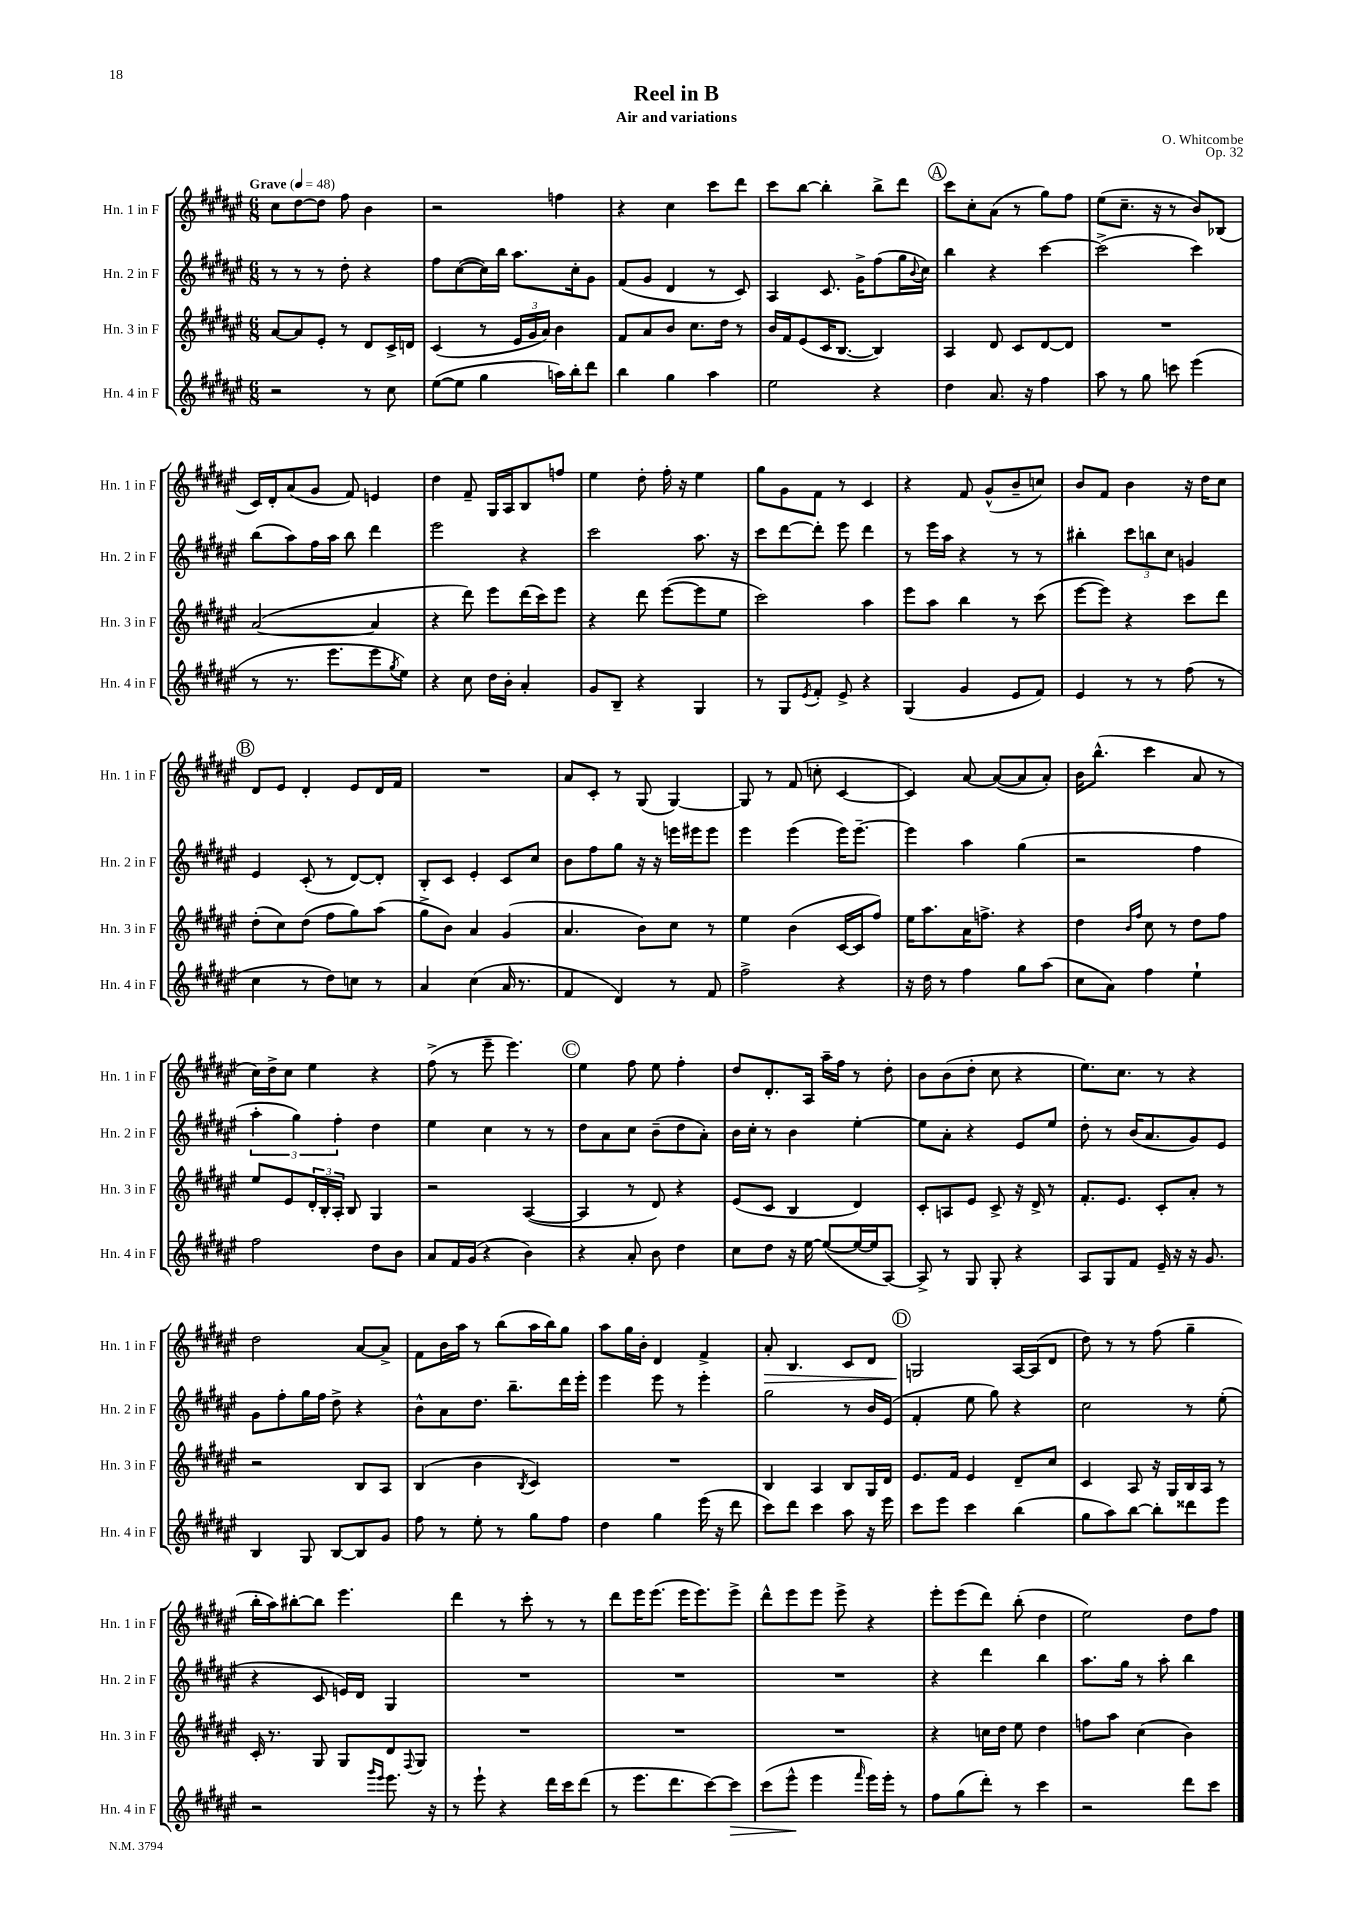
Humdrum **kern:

**kern	**kern	**kern	**kern
*staff4	*staff3	*staff2	*staff1
*clefG2	*clefG2	*clefG2	*clefG2
*k[f#c#g#d#a#e#]	*k[f#c#g#d#a#e#]	*k[f#c#g#d#a#e#]	*k[f#c#g#d#a#e#]
*M6/8	*M6/8	*M6/8	*M6/8
*MM48	*MM48	*MM48	*MM48
2r	[8a#	8r	8cc#
.	8a#]	8r	[8dd#
.	8e#'	8r	8dd#]
.	8r	8dd#'	8ff#
8r	8d#	4r	4b
8cc#	16c#^	.	.
.	16d	.	.
=	=	=	=
([8ee#	(4c#	8ff#	2r
8ee#]	.	([8cc#	.
4gg#	8r	16cc#])	.
.	.	16bb	.
.	24e#	8.aa#	.
.	24g#	.	.
.	24a#)	.	.
16aa)	4b	.	4ff
16bb'	.	16cc#'	.
8ddd#	.	8g#	.
=	=	=	=
4bb	8f#	(8f#	4r
.	8a#	8g#	.
4gg#	8b	4d#	4cc#
.	8.cc#	.	.
4aa#	.	8r	8ccc#
.	16dd#	.	.
.	8r	8c#)	8ddd#
=	=	=	=
2ee#	16b	4A#	8ccc#
.	16f#	.	.
.	(8e#	.	[8bb
.	16c#	8.c#	4bb']
.	[8.B	.	.
.	.	16g#^	.
4r	4B])	(8ff#	8bb^
.	.	16gg#	8ddd#
.	.	8qqb	.
.	.	16cc#)	.
=	=	=	=
4dd#	4A#	4bb	8ccc#
.	.	.	8cc#'
8.a#	8d#	4r	(8a#
.	8c#	.	8r
16r	.	.	.
4ff#	[8d#	[4ccc#	8gg#)
.	8d#]	.	8ff#
=	=	=	=
8aa#	2.r	(2ccc#^]	(8ee#
8r	.	.	8.cc#~
8gg#	.	.	.
.	.	.	16r
8ccc	.	.	8r
(4eee#	.	4ccc#)	8b)
.	.	.	(8B-
=	=	=	=
8r	([2a#	(8bb	16c#)
.	.	.	16d#'
8.r	.	8aa#)	(8a#
.	.	16ff#	8g#
8.eee#	.	16aa#	.
.	.	8bb	8f#)
8eee#	4a#]	4ddd#	4e
8qgg#	.	.	.
8ee#)	.	.	.
=	=	=	=
4r	4r	2eee#	4dd#
8cc#	8ddd#)	.	8f#~
16dd#	8eee#	.	16G#
16b'	.	.	16A#
4a#'	(16ddd#	4r	8B
.	16ccc#)	.	.
.	8eee#	.	8ff
=	=	=	=
8g#	4r	2ccc#	4ee#
8B~	.	.	.
4r	8ddd#	.	8dd#'
.	([8eee#	.	16ff#'
.	.	.	16r
4G#	8eee#]	8.aa#	4ee#
.	8ee#	.	.
.	.	16r	.
=	=	=	=
8r	2ccc#)	8ccc#	8gg#
8G#	.	[8ddd#	8g#
8qe#	.	.	.
8f#'	.	8ddd#']	8f#
8e#^	.	8eee#	8r
4r	4aa#	4ddd#	4c#
=	=	=	=
(4G#	8eee#	8r	4r
.	8aa#	16eee#	.
.	.	16aa#	.
4g#	4bb	4r	8f#
.	.	.	(8g#^^
8e#	8r	8r	8b~
8f#)	(8ccc#	8r	8cc)
=	=	=	=
4e#	[8eee#	4bb#'	8b
.	8eee#])	.	8f#
8r	4r	12ccc#	4b
.	.	12bb	.
8r	.	.	.
.	.	12cc#	.
(8ff#	8ccc#	4g	16r
.	.	.	16dd#
8r	8ddd#	.	8cc#
=	=	=	=
4cc#	(8dd#'	4e#	8d#
.	8cc#)	.	8e#
8r	(8dd#	(8c#'	4d#'
8dd#)	8ff#	8r	.
8cc	8gg#)	[8d#)	8e#
8r	(8aa#	8d#']	16d#
.	.	.	16f#
=	=	=	=
4a#	8gg#^	8B'	2.r
.	8b)	8c#	.
(4cc#	4a#	4e#'	.
16a#	(4g#	8c#	.
8.r	.	.	.
.	.	8cc#	.
=	=	=	=
4f#	4.a#	8b	8a#
.	.	8ff#	8c#'
4d#)	.	8gg#	8r
.	8b)	16r	(8G#
.	.	16r	.
8r	8cc#	16eee	[4G#)
.	.	16eee#	.
8f#	8r	8eee#	.
=	=	=	=
2ff#^	4ee#	4eee#	8G#]
.	.	.	8r
.	(4b	(4eee#	(8f#
.	.	.	8cc'
4r	[16c#	16eee#)	[4c#
.	16c#]	[8.eee#~	.
.	8ff#)	.	.
=	=	=	=
16r	16ee#	4eee#]	4c#])
16dd#	8.aa#	.	.
8r	.	.	.
4ff#	16a#	4aa#	[8a#
.	8.ff^	.	.
.	.	.	(8a#_
8gg#	4r	(4gg#	8a#]
(8aa#	.	.	8a#')
=	=	=	=
8cc#	4dd#	2r	16b
.	.	.	(8.bb^^
8a#)	.	.	.
.	16qqb	.	.
.	16qqff#	.	.
4ff#	8cc#	.	4ccc#
.	8r	.	.
4ee#`	8dd#	4ff#	8a#
.	8ff#	.	8r
=	=	=	=
2ff#	8ee#	6aa#'	16cc#)
.	.	.	16dd#^
.	8e#	.	8cc#
.	.	6gg#)	.
.	24d#'	.	4ee#
.	24B'	.	.
.	24A#'	6ff#'	.
.	8B	.	.
8dd#	4G#	4dd#	4r
8b	.	.	.
=	=	=	=
8a#	2r	4ee#	(8ff#^
16f#	.	.	8r
(16g#	.	.	.
4r	.	4cc#	8eee#~
.	.	.	4.eee#)
4b)	([4A#	8r	.
.	.	8r	.
=	=	=	=
4r	4A#]	8dd#	4ee#
.	.	8a#	.
8a#'	8r	8cc#	8ff#
8b	8d#)	(8b~	8ee#
4dd#	4r	8dd#	4ff#'
.	.	8a#')	.
=	=	=	=
8cc#	(8e#	16b	8dd#
.	.	16cc#'	.
8dd#	8c#	8r	8.d#'
16r	4B	4b	.
[16ee#	.	.	16A#
(8ee#_	.	.	16aa#~
.	.	.	16ff#
16ee#_	4d#)	[4ee#'	8r
16ee#]	.	.	.
[8A#)	.	.	8dd#'
=	=	=	=
8A#^]	8c#'	8ee#]	8b
8r	8A	8a#'	(8b
8G#	8e#	4r	8dd#'
8G#'	8c#^	.	8cc#
4r	16r	8e#	4r
.	16d#^	.	.
.	8r	8ee#	.
=	=	=	=
8A#	8.f#'	8dd#'	8.ee#)
8G#	.	8r	.
.	8.e#	.	8.cc#
8f#	.	(16b	.
.	.	8.a#	.
16e#~	8c#'	.	8r
16r	.	.	.
16r	8a#'	8g#)	4r
8.g#	.	.	.
.	8r	8e#	.
=	=	=	=
4B	2r	8g#	2dd#
.	.	8ff#'	.
8G#	.	16gg#	.
.	.	16ff#	.
[8B	.	8dd#^	.
8B]	8B	4r	[8a#
8g#	8A#	.	8a#^]
=	=	=	=
8ff#	(4B	8b^^	8f#
8r	.	8a#	16b
.	.	.	16aa#
8ee#'	4b	8.dd#	8r
8r	.	.	(8bb
.	.	8.bb~	.
.	8qB	.	.
8gg#	4c#)	.	16aa#
.	.	.	16bb)
8ff#	.	16ddd#	8gg#
.	.	16eee#'	.
=	=	=	=
4dd#	2.r	4eee#	8aa#
.	.	.	16gg#
.	.	.	16b'
4gg#	.	8eee#	4d#
.	.	8r	.
(16eee#	.	4eee#'	4f#^
16r	.	.	.
8ddd#	.	.	.
=	=	=	=
8ccc#)	4B	2gg#	8a#'
8ddd#	.	.	4.B
4ccc#	4A#	.	.
8aa#	8B	8r	8c#
16r	16G#	16b	8d#
16eee#	16d#	(16e#	.
=	=	=	=
8ccc#	8.e#	4f#'	2G
8eee#	.	.	.
.	16f#	.	.
4ccc#	4e#	8ee#	.
.	.	8gg#)	.
(4bb	8d#~	4r	[16A#
.	.	.	(16A#]
.	8cc#	.	8d#
=	=	=	=
8gg#	4c#	2cc#	8dd#)
8aa#)	.	.	8r
[8bb	8A#	.	8r
8bb']	16r	.	(8ff#
.	16G#	.	.
8ddd##	16B	8r	4gg#~
.	16A#	.	.
8eee#	8r	(8ee#'	.
=	=	=	=
2r	16c#'	4r	16bb'
.	8.r	.	16aa#)
.	.	.	[8bb#'
.	8G#	8c#	8bb#]
.	8G#	16e)	4.eee#
.	.	16d#	.
16qqggg#	.	.	.
16qqeee#	.	.	.
8.eee#	8d#	4G#	.
.	8qqF#	.	.
.	8G#	.	.
16r	.	.	.
=	=	=	=
8r	2.r	2.r	4ddd#
8eee#`	.	.	.
4r	.	.	8r
.	.	.	8ccc#'
16ddd#	.	.	8r
16ccc#	.	.	.
(8ddd#	.	.	8r
=	=	=	=
8r	2.r	2.r	8ddd#
8.eee#	.	.	16eee#
.	.	.	(8.eee#
8.ddd#	.	.	.
.	.	.	16eee#
.	.	.	8.eee#)
[8ccc#)	.	.	.
8ccc#]	.	.	8eee#^
=	=	=	=
(8ccc#	2.r	2.r	8ddd#^^
8eee#^^	.	.	8eee#
4eee#	.	.	8eee#
.	.	.	8eee#^
16qqfff#	.	.	.
16eee#)	.	.	4r
16eee#'	.	.	.
8r	.	.	.
=	=	=	=
8ff#	4r	4r	8eee#'
(8gg#	.	.	(8eee#
8ddd#')	16cc	4ddd#	8ddd#)
.	16dd#	.	.
8r	8ee#	.	(8bb'
4ccc#	4dd#	4bb	4dd#
=	=	=	=
2r	8ff	8.aa#	2ee#)
.	8aa#	.	.
.	.	16gg#	.
.	(4cc#	8r	.
.	.	8aa#'	.
8ddd#	4b)	4bb	8dd#
8ccc#	.	.	8ff#
==	==	==	==
*-	*-	*-	*-
